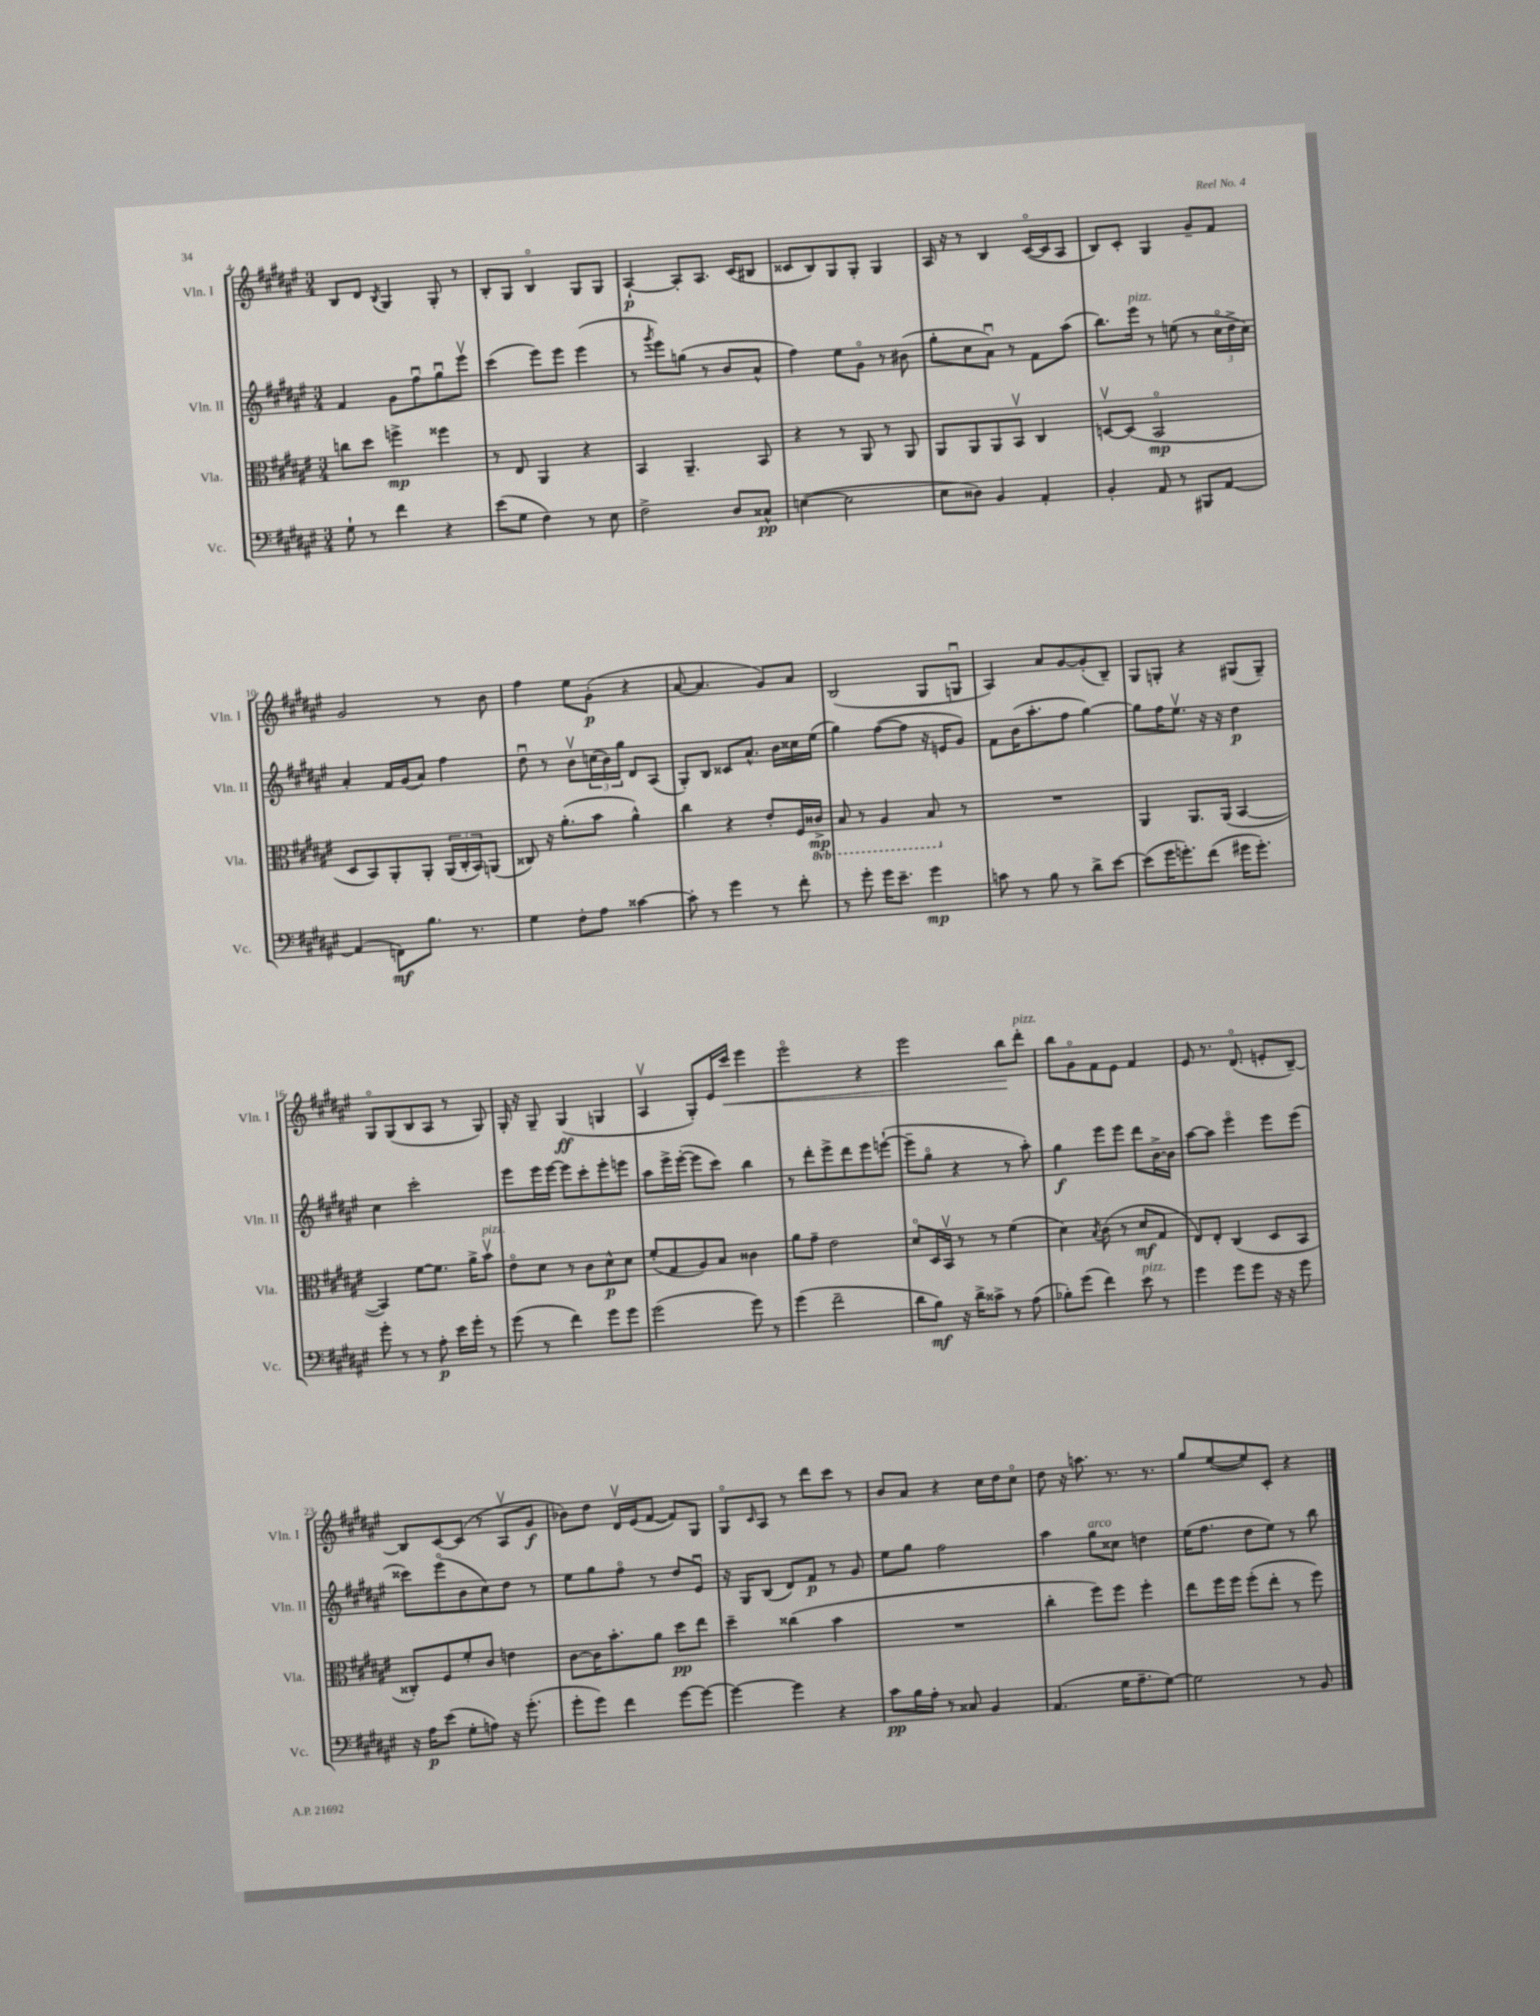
<<
\new StaffGroup <<
\new Staff = "s0" \with { instrumentName = "Vln. I" shortInstrumentName = "Vln. I" } {
    \clef treble \key fis \major \numericTimeSignature \time 3/4
    b8 dis'8 \acciaccatura { b8 } gis4 gis8-. r8 |
    b8-. gis8 b4\flageolet gis8 gis8 |
    ais4~-!\p ais8-. ais8. cis'16( bis8 |
    cisis'8 b8) gis8 gis8-. gis4 |
    ais16 r16 r8 b4 cis'16~\flageolet( cis'16 ais8 |
    b8) cis'8-. gis4 gis'8-- fis'8 |
    gis'2 r8 b'8 |
    fis''4 eis''8 gis'8-.\p( r4 |
    ais'8~ ais'4. gis'8) ais'8 |
    b2( gis8 g8\downbow |
    ais4) ais'8 gis'8~ gis'8-.( b8--) |
    gis8 g8-. r4 gis8( gis8--) |
    gis8\flageolet gis8( b8 ais8 r8 gis8) |
    gis16-. r16 gis8-- gis4\ff( g4 |
    ais4\upbow gis8-.) eis'16 cis'''16\< eis'''4 |
    eis'''2\flageolet r4 |
    eis'''2 b''8\! dis'''8-.^\markup { \italic "pizz." } |
    b''8 gis'8\flageolet fis'8 eis'8 fis'4 |
    eis'8 r8. dis'8.\flageolet( e'8-. b8~--) |
    b8 cis'8~ cis'8( r8 ais8\upbow gis'8\f |
    bes'8) dis''8 dis'16\upbow eis'16( fis'8~ fis'8) gis8 |
    gis8\flageolet \grace { cis'16 } ais8 r8 dis'''8 cis'''8 r8 |
    b'8 ais'8 r4 cis''16 dis''16 cis''8\flageolet |
    dis''8 r16 a''8. r8. r8. |
    gis''8 eis''8~( eis''8) cis'8-. r4 \bar "|." |
}
\new Staff = "s1" \with { instrumentName = "Vln. II" shortInstrumentName = "Vln. II" } {
    \clef treble \key fis \major \numericTimeSignature \time 3/4
    fis'4 gis'8 fis''8\downbow gis''8\downbow eis'''8\upbow |
    cis'''4( eis'''8) eis'''8 eis'''4( |
    r8 \acciaccatura { gis'''8 } eis'''8) g''8( r8 b'8 ais'8-^ |
    fis''4) eis''8 gis'8\flageolet r8 bis'8( |
    gis''8-. cis''8 ais'8\downbow) r8 fis'8 ais''8( |
    b''8.) eis'''16^\markup { \italic "pizz." } r8 e''8( r8 \tuplet 3/2 { cis''16\flageolet dis''16-> cis''16) } |
    ais'4-. fis'16 gis'16( ais'8) fis''4 |
    dis''8\downbow r8 b'8\upbow \tuplet 3/2 { c''16( b'16) gis''16 } dis'8 ais8( |
    gis8-.) b8 cisis'8 ais'8.-^ b'16 cisis''16 eis''16( |
    gis''4) fis''8~( fis''8 r16 e'16 gis'8) |
    fis'8 b'16( ais''8.-. fis''8 gis''4~) |
    gis''8 fis''16 eis''8.\upbow r16 r16 dis''4\p |
    cis''4 cis'''2-. |
    eis'''8 eis'''16 eis'''16~ eis'''8 cis'''8-. eis'''8-. e'''8 |
    ais''8 eis'''16-> eis'''16~-.( eis'''8 cis'''8) b''4 |
    r8 dis'''8-. eis'''8-> dis'''8 eis'''8 e'''8~-!( |
    e'''8-- gis''8\flageolet r4 r8 ais''8-.) |
    gis''4\f eis'''8 eis'''8 dis'''8 b'16~-> b'16 |
    ais''8~ ais''8 eis'''4\flageolet eis'''8 eis'''8( |
    cisis'''8) eis'''8\flageolet( b'8 cis''8) dis''8 r8 |
    eis''8 gis''8 fis''8\flageolet r8 dis''8 eis'8\downbow |
    r16 gis16 b8( dis'8) fis'8\p r8 gis'8 |
    eis''8 gis''8 fis''2 |
    ais''4 gis''8^\markup { \italic "arco" } cisis''8 d''4 |
    eis''16( fis''8. dis''8 eis''8) r8 b''8 \bar "|." |
}
\new Staff = "s2" \with { instrumentName = "Vla." shortInstrumentName = "Vla." } {
    \clef alto \key fis \major \numericTimeSignature \time 3/4 \set Staff.ottavationMarkups = #ottavation-simple-ordinals
    c''8 dis''8 f''4->\mp fisis''4 |
    r8 eis8 ais,4 r4 |
    b,4 ais,4.-- b,8 |
    r4 r8 ais,8 r8 ais,8 |
    ais,8 ais,8 ais,8 b,8\upbow cis4 |
    d8~\upbow d8( b,2\flageolet\mp |
    dis8 b,8) ais,8-. ais,8-. \tuplet 3/2 { ais,16( cis16-. b,16) } a,8( |
    cisis8) r16 ais'8.-.( b'8 ais'4-^) |
    cis''4 r4 eis'8-. fis16 \ottava #-1 cisis16->\mp |
    b,8 r8 ais,4 b,8 \ottava #0 r8 |
    R2. |
    ais,4 ais,8. ais,16( b,4~ |
    b,4) fis'8~ fis'8. ais'16-> b'8\upbow^\markup { \italic "pizz." } |
    eis'8\flageolet dis'8 r8 cis'8 dis'8-^\p dis'8 |
    fis'8-.( gis8 ais8) b8 cisis'4 |
    ais'8 gis'8-- eis'2 |
    dis'8\flageolet dis16 b,16\upbow r8 r8 fis'4( |
    dis'4) \acciaccatura { b8 } cis'8( r8 dis'8\mf gis8 |
    eis8) eis8-. cis4( dis8 b,8 |
    cisis8-.) fis8 fis'8-. cis'8 e'4 |
    cis'8~ cis'16 b'8.-. ais'8 dis''8\pp eis''8 |
    dis''4-- cisis''4( b'4 |
    R2. |
    cis''4-. fis''8) fis''8 fis''4-. |
    eis''8 fis''16 fis''16 fis''8-.( eis''8-. r8 fis''8) \bar "|." |
}
\new Staff = "s3" \with { instrumentName = "Vc." shortInstrumentName = "Vc." } {
    \clef bass \key fis \major \numericTimeSignature \time 3/4
    gis8-! r8 fis'4 r4 |
    eis'8( gis8 fis4) r8 eis8 |
    fis2-> dis8 cisis8-^\pp |
    e4~( e2 |
    eis8 disis8) b,4 ais,4-. |
    b,4-. ais,8 r8 bis,,8 ais,8~ |
    ais,4( f,8\mf) b8. r8. |
    gis4 fis8-. ais8 cisis'4~ |
    cisis'8-. r8 gis'4 r8 fis'8-. |
    r8 gis'8-. gis'16 eis'8.-- gis'4\mp |
    c'8 r8 b8 r8 dis'8-> eis'8~ |
    eis'8( gis'16 g'8.-.) fis'8( gis'16 gis'8.-.) |
    gis'8-. r8 r8 ais8-.\p eis'16 gis'16-. r8 |
    gis'8( r8 fis'4) gis'8 gis'8 |
    gis'2( gis'8) r8 |
    gis'4( fis'2-- |
    dis'8 b8\mf) r16 dis'16-> cisis'8-> r8 ais8( |
    bes8-.) gis'8( fis'4) eis'8^\markup { \italic "pizz." } r8 |
    gis'4 gis'8 gis'8 r16 r16 gis'8 |
    r16 ais16\p eis'8( gis8-. a8) r16 gis'8.-.( |
    gis'8-. gis'8) fis'4 gis'8~ gis'8~ |
    gis'4~ gis'4 r4 |
    cis'8\pp b16 ais16-. r8 cisis8 b,4 |
    ais,4.( gis16 ais8.-- gis8~) |
    gis2 r8 b,8 \bar "|." |
}
>>
>>
